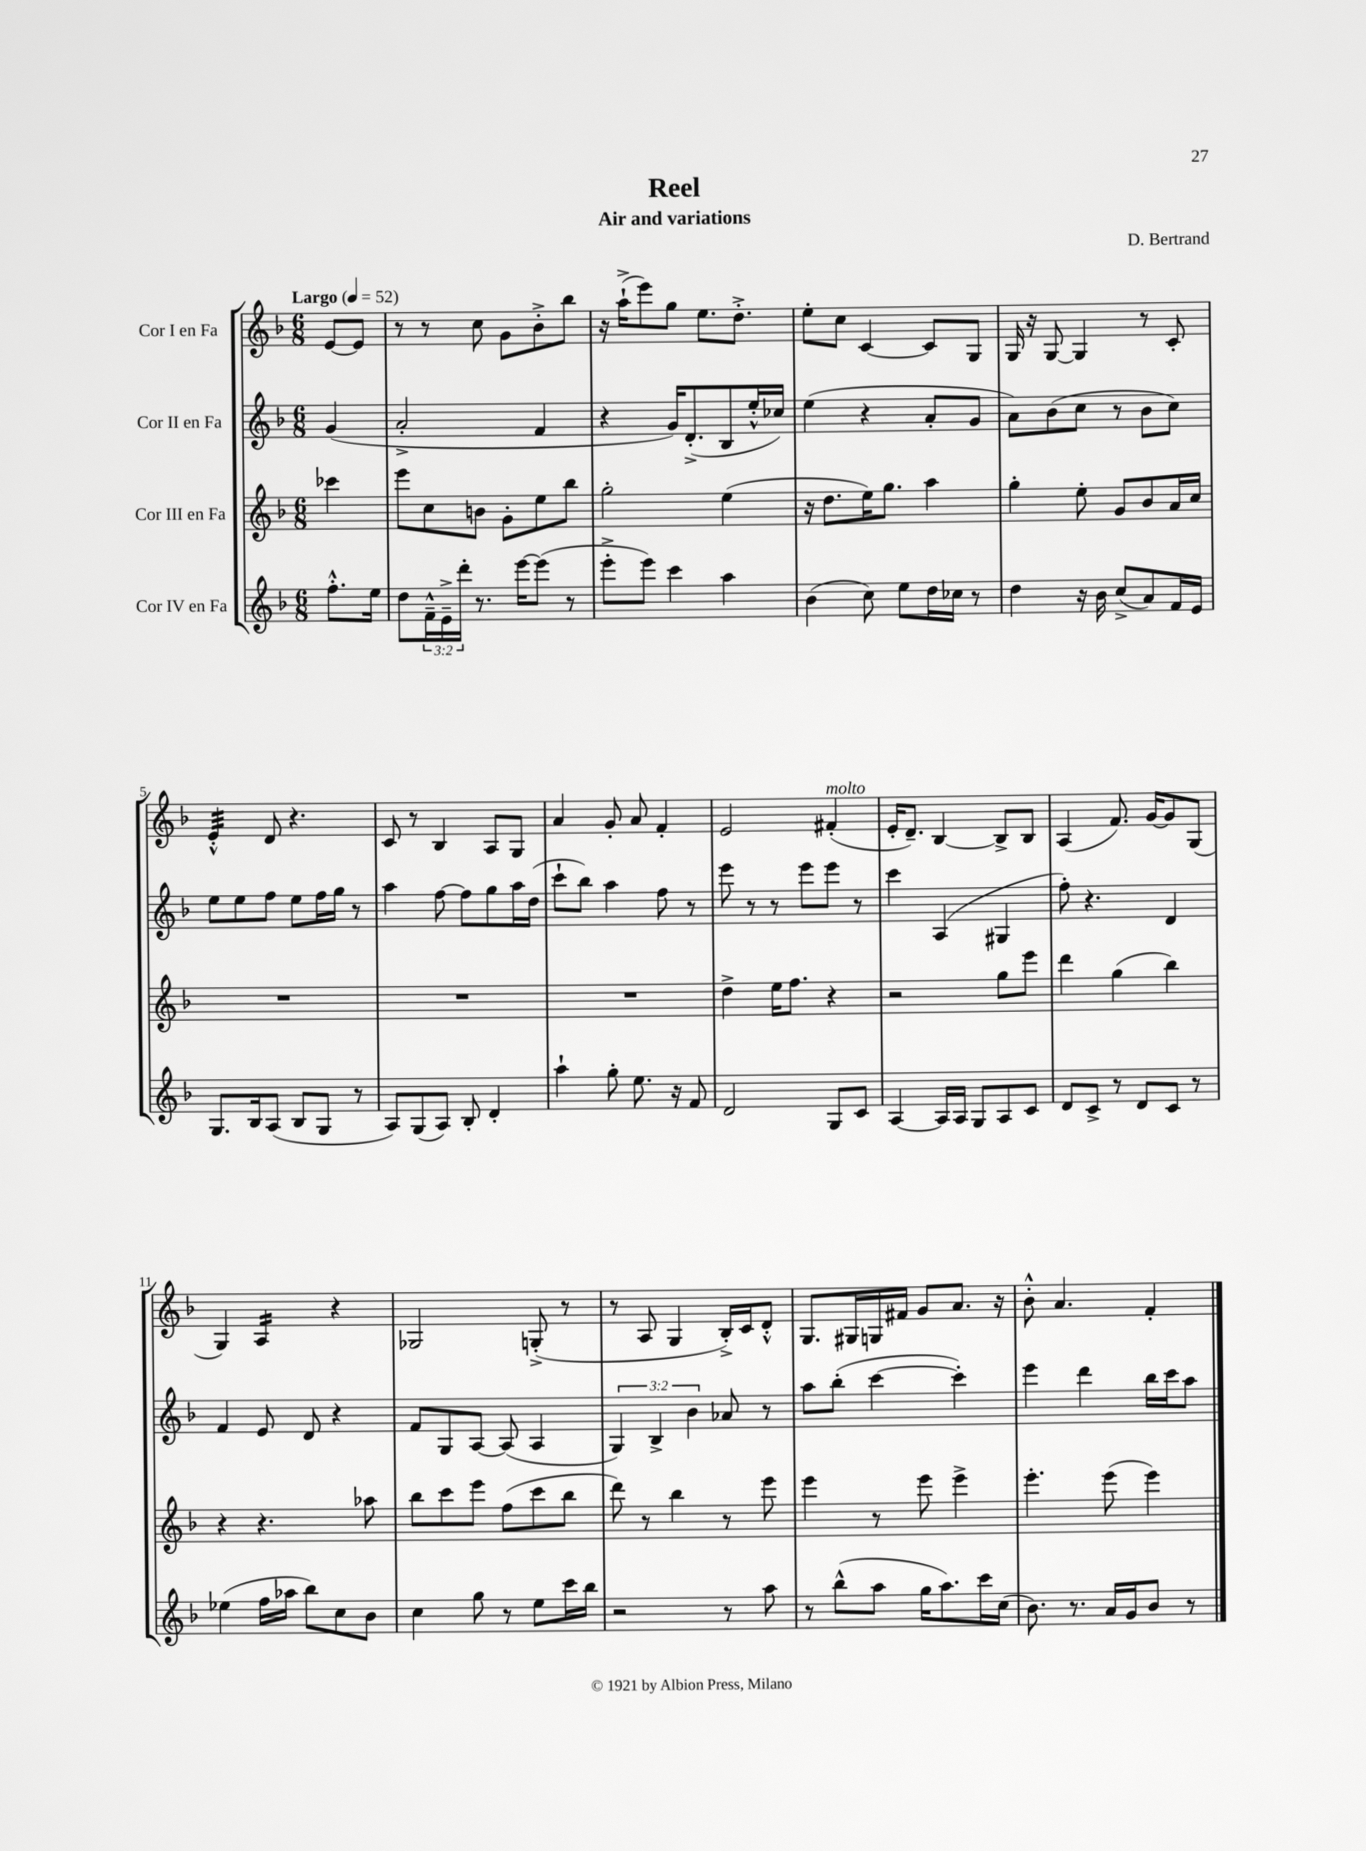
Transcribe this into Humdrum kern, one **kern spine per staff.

**kern	**kern	**kern	**kern
*staff4	*staff3	*staff2	*staff1
*clefG2	*clefG2	*clefG2	*clefG2
*k[b-]	*k[b-]	*k[b-]	*k[b-]
*M6/8	*M6/8	*M6/8	*M6/8
*MM52	*MM52	*MM52	*MM52
8.ff'^^	4ccc-	(4g	[8e
.	.	.	8e]
16ee	.	.	.
=	=	=	=
8dd	8eee	2a'^	8r
24f~^^	8cc	.	8r
24e~^	.	.	.
24ddd'	.	.	.
8.r	8b	.	8cc
.	8g'	.	8g
[16eee	.	.	.
(8eee]	8ee	4f	8b-'^
8r	8bb-	.	8bb-
=	=	=	=
8eee'^	2gg'	4r	16r
.	.	.	(16aa`^
8eee)	.	.	8eee)
4ccc	.	16g)	8gg
.	.	(8.d'^	.
.	.	.	8.ee
4aa	(4ee	8B-	.
.	.	.	8.dd'^
.	.	16ee'^^	.
.	.	16cc-)	.
=	=	=	=
(4b-	16r	(4ee	8ee'
.	8.dd	.	.
.	.	.	8cc
8cc)	16ee)	4r	[4c
.	8.gg	.	.
8ee	.	.	.
16dd	4aa	8a'	8c]
16cc-	.	.	.
8r	.	8g	8G
=	=	=	=
4dd	4gg'	8a)	16G
.	.	.	16r
.	.	(8b-	[8G
16r	8ee'	8cc	4G]
16b-	.	.	.
(8cc^	8g	8r	.
8a)	8b-	8b-	8r
16f	16a	8cc)	8c'
16e	16cc	.	.
=	=	=	=
8.G	2.r	8ee	4e'^^
.	.	8ee	.
16B-	.	.	.
(8A	.	8ff	8d
8B-	.	8ee	4.r
8G	.	16ff	.
.	.	16gg	.
8r	.	8r	.
=	=	=	=
8A)	2.r	4aa	8c
(8G	.	.	8r
8A)	.	[8ff	4B-
8B-'	.	8ff]	.
4d'	.	8gg	8A
.	.	16aa	8G
.	.	(16dd	.
=	=	=	=
4aa`	2.r	8ccc`	4a
.	.	8bb-)	.
8gg'	.	4aa	8g'
8.ee	.	.	8a
.	.	8ff	4f'
16r	.	.	.
8f	.	8r	.
=	=	=	=
2d	4dd^	8eee	2e
.	.	8r	.
.	16ee	8r	.
.	8.ff	.	.
.	.	8eee	.
8G	4r	8eee	(4f#'
8c	.	8r	.
=	=	=	=
[4A	2r	4ccc	16e'
.	.	.	8.d~)
16A]	.	(4A	[4B-
16A	.	.	.
8G	.	.	.
8A	8gg	4G#	8B-^]
8c	8eee	.	8B-
=	=	=	=
8d	4ddd	8ff')	(4A
8c^	.	4.r	.
8r	(4gg	.	8.f)
8d	.	.	.
.	.	.	[16g
8c	4bb-)	4d	8g]
8r	.	.	(8G
=	=	=	=
(4ee-	4r	4f	4G)
16ff	4.r	8e	4A
16aa-	.	.	.
8bb-)	.	8d	.
8cc	.	4r	4r
8b-	8aa-	.	.
=	=	=	=
4cc	8bb-	8f	2G-
.	8ccc	8G	.
8gg	8eee	[8A	.
8r	(8ff	(8A]	.
8ee	8ccc	4A	(8G'^
16ccc	8bb-	.	8r
16bb-	.	.	.
=	=	=	=
2r	8ddd)	6G)	8r
.	8r	.	8A
.	.	6B-^	.
.	4bb-	.	4G
.	.	6b-	.
8r	8r	8a-	16B-'^)
.	.	.	16c
8aa	8eee	8r	8d'^^
=	=	=	=
8r	4eee	8aa	8.G
(8bb-^^	.	(8bb-'	.
.	.	.	16G#
8aa	8r	[4ccc	16G
.	.	.	16f#
16gg	8eee	.	8g
8.aa)	.	.	.
.	4eee^	4ccc'])	8.a
16ccc	.	.	.
(16cc	.	.	16r
=	=	=	=
8.b-)	4.eee'	4eee	8b-'^^
.	.	.	4.a
8.r	.	.	.
.	.	4ddd	.
16a	(8eee	.	.
16g	.	.	.
8b-	4eee)	16bb-	4f'
.	.	16ccc	.
8r	.	8aa	.
==	==	==	==
*-	*-	*-	*-
